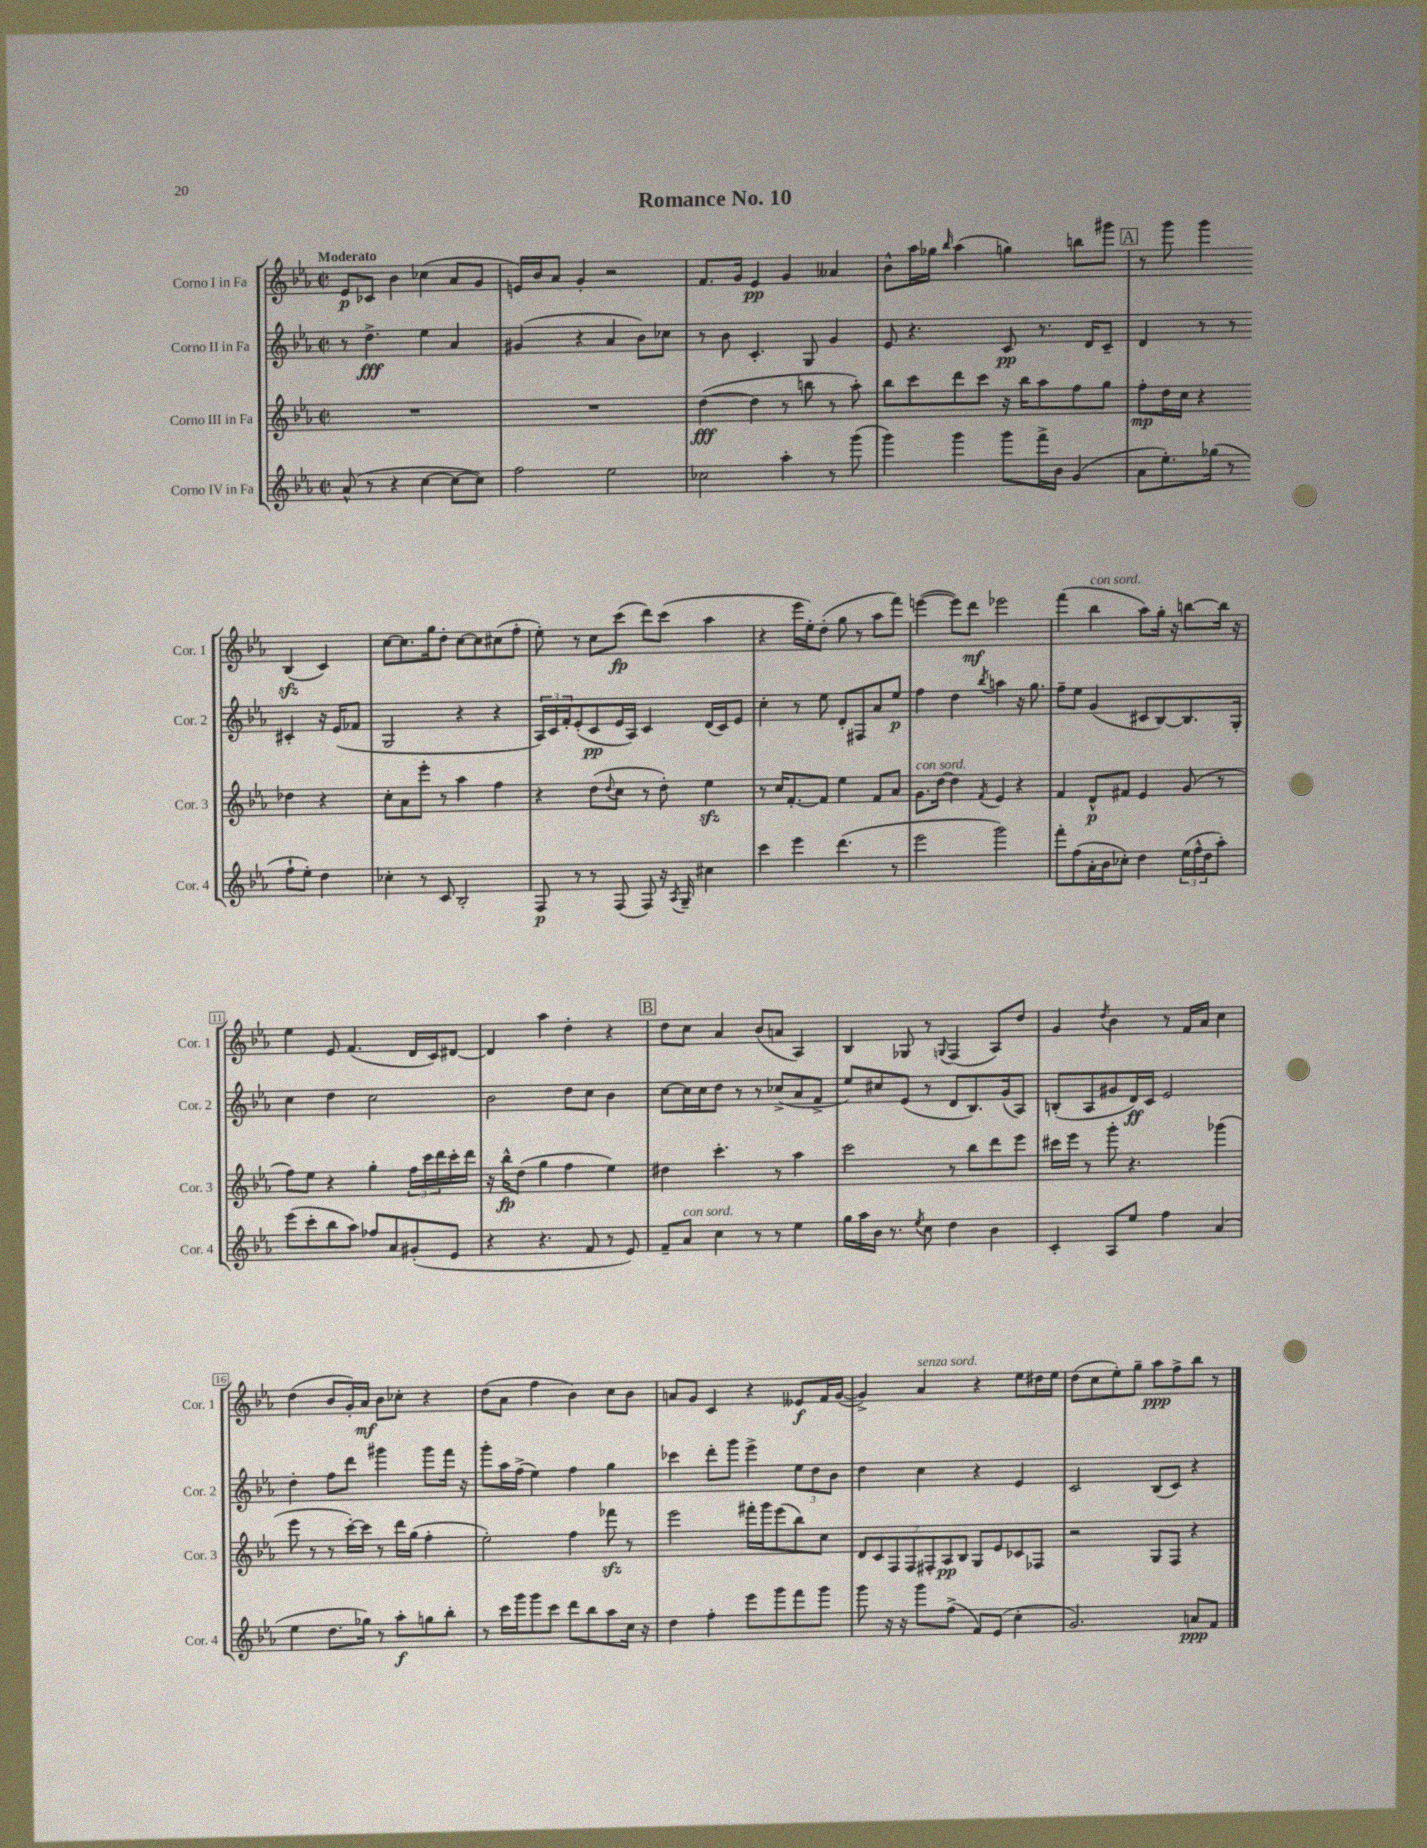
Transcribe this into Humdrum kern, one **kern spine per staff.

**kern	**kern	**kern	**kern
*staff4	*staff3	*staff2	*staff1
*clefG2	*clefG2	*clefG2	*clefG2
*k[b-e-a-]	*k[b-e-a-]	*k[b-e-a-]	*k[b-e-a-]
*M2/2	*M2/2	*M2/2	*M2/2
*met(c|)	*met(c|)	*met(c|)	*met(c|)
(8a-^^	1r	8r	8e-
8r	.	4.dd^	8c-
4r	.	.	4b-
[4cc	.	4ee-	(4cc-
8cc_	.	4a-	8a-
8cc])	.	.	8g
=	=	=	=
2ff	1r	(4g#	16e)
.	.	.	16b-
.	.	.	8a-
.	.	4r	4g'
2ee-	.	4a-	2r
.	.	8b-)	.
.	.	8cc-	.
=	=	=	=
2cc-	([4dd	8r	8.f
.	.	8b-	.
.	.	.	16g
.	4dd]	4.c'	4e-
4aa-'	8r	.	4g
.	8bb	8G	.
8r	8r	4g	4a--
(8ggg	8aa-')	.	.
=	=	=	=
4ggg)	8bb-	8e-	8b-^^
.	8ccc	4.r	16aa-
.	.	.	16gg-
.	.	.	16qqbb-
4ggg	8ddd	.	(4aa-
.	8ccc	.	.
8ggg	16r	8c	4gg)
.	16bb-	.	.
16fff^	8aa-	8.r	.
16b-	.	.	.
(4g	8ff	.	8bb
.	.	16d	.
.	8gg	8c~	8ggg#
=	=	=	=
8a-	8ff'	4d	8r
8.ee-')	16dd	.	8ggg
.	16cc	.	.
.	4r	8r	4ggg
(16gg-	.	.	.
8r	.	8r	.
8ff`	4dd-	4c#'	(4B-
8ee-')	.	.	.
4dd	4r	16r	4c)
.	.	(16e-	.
.	.	8f-	.
=	=	=	=
4cc-'	8cc'	2G	[8cc
.	8a-	.	8.cc]
8r	8eee-'	.	.
.	.	.	16gg
8c	8r	.	8dd'
2B-'	4aa-	4r	[8cc
.	.	.	8cc]
.	4ff	4r	(8cc#
.	.	.	8ff'
=	=	=	=
8F	4r	24A-)	8ee-')
.	.	24c	.
.	.	24f'	.
8r	.	(8e-'	8r
8r	(8dd	8c	8cc
.	8qqdd	.	.
(8F	8cc	16e-	(8ccc
.	.	16A-)	.
8F)	8r	4c	8ddd)
16r	8dd')	.	(8ccc
8qA-	.	.	.
16G~	.	.	.
4cc#	4ee-	(16d	4aa-
.	.	16c)	.
.	.	8e-	.
=	=	=	=
4ccc	8r	4cc'	4r
.	16cc	.	.
.	[8.f'	.	.
4eee-	.	8r	16eee-
.	.	.	16ee-')
.	8f]	8ee-	(8dd'
(4.ddd	4ee-	8d'	8gg
.	.	8F#	8r
.	8f	8a-	8aa-
8r	8a-	8ee-	8fff)
=	=	=	=
2eee-	8.g	4ff	([4eee
.	[16dd	.	.
.	4dd]	4dd	8eee])
.	.	.	8ddd
.	8qf	8qbb-	.
2ggg)	4e-	4aa	2eee-
.	4r	16r	.
.	.	8.gg	.
=	=	=	=
8fff'	4f	8ff~	(4fff
(8ff	.	8ee-	.
16a-'	8d^^	(4g	4bb-
16b-	.	.	.
8cc-')	8f#	.	.
4dd	4e-	8c#	8aa-)
.	.	[8B-)	16gg'
.	.	.	16r
(24ee-	(8g	8.B-]	[8bb
24ff^^	.	.	.
24dd	.	.	.
8aa-')	8r	.	16bb]
.	.	16G'	16r
=	=	=	=
(8eee-	8ff)	4cc	4ee-
8ccc'	8ee-	.	.
8bb-	4r	4dd	8e-
8aa-)	.	.	(4.f
8ff-	4gg'	2cc	.
8a-	.	.	.
(8g#'	24ff	.	16d
.	24ccc	.	.
.	.	.	16c)
.	24ddd	.	.
8e-	16ccc'	.	[8d#
.	16ddd	.	.
=	=	=	=
4r	16r	2b-	4d#]
.	16bb-^^	.	.
.	(8dd	.	.
4.r	4gg	.	4aa-
.	4ff	8dd	4dd'
8f	.	8cc	.
8r	4ee-)	4b-	4r
8e-)	.	.	.
=	=	=	=
8f~	4dd#	[8cc	8dd
8a-	.	16cc]	8cc
.	.	16cc	.
4cc	4.ccc'	8dd	4a-
.	.	8r	.
8r	.	8r	(8b-
8r	8r	(8cc-^	8a
4ee-	4aa-	8a-	4A-)
.	.	8f^	.
=	=	=	=
16gg	2ccc	8ee-)	4B-
16aa-	.	.	.
16b-	.	8cc#	.
8.r	.	.	.
.	.	(8e-	8G-
8qee-	.	.	.
8cc	.	8r	8r
.	.	.	8qqG
4dd	8r	8d	(4F
.	8bb-	8.B-)	.
4b-	8ddd	.	8A-)
.	.	(16g	.
.	8eee-	8A-)	8dd
=	=	=	=
4c'	16ccc#	(8B'	4g
.	16eee-	.	.
.	8r	8A-	.
.	.	.	8qdd
8A-	8ggg'	8g#	4b-
8ee-	4.r	16d)	.
.	.	16c	.
4ff	.	2e-	8r
.	.	.	16f
.	.	.	16a-
(4a-	(4ggg-	.	4cc
=	=	=	=
4ee-	8eee-	4dd'	(4dd
.	8r	.	.
8.dd	8r	8ff	8b-
.	[16ccc')	8ddd	16g')
16gg-)	16ccc]	.	16a-
8r	8r	4ggg#	8b-
8aa-'	16ddd	.	8cc-'
.	(16gg	.	.
8gg	4ff'	8ggg#	4r
8bb-'	.	16fff	.
.	.	16r	.
=	=	=	=
8r	2ee-')	8ggg'	(8dd
16ccc	.	16aa-	8a-
16ggg	.	(16ff^	.
8ggg	.	4ee-)	4ff
8ccc	.	.	.
8ddd	4ff	4ff	4b-)
8bb-	.	.	.
8aa-	8fff-	4gg	8cc
16cc	8r	.	8b-
16r	.	.	.
=	=	=	=
4dd	2eee-	4ccc-	8a
.	.	.	8g
4ff'	.	8ddd'	4c
.	.	8ggg	.
8eee-	16fff#'	4eee-^	4r
.	16ggg	.	.
8ggg	(8eee-	.	.
8fff	8bb-)	12ee-	8e--
.	.	12dd	.
8ggg	8cc	.	16f
.	.	12b-	.
.	.	.	([16g
=	=	=	=
8ggg	14d	4dd	4g^])
.	14c	.	.
16r	.	.	.
.	14F	.	.
16r	.	.	.
.	14F	.	.
8ggg	.	4cc	4a-
.	14F#'	.	.
.	14A-	.	.
(8ff^	.	.	.
.	14B-	.	.
8f)	8G	4r	4r
(8e-	8e-	.	.
4cc'	8c-	4e-	8ee-
.	8F-	.	16dd#
.	.	.	16ee-
=	=	=	=
2.g)	2r	2c	(8dd
.	.	.	8cc
.	.	.	8ee-')
.	.	.	8gg~
.	8G	(8B-	8aa-
.	8F	8c)	8ff^
8a	4r	4r	8bb-
8f	.	.	8r
==	==	==	==
*-	*-	*-	*-
